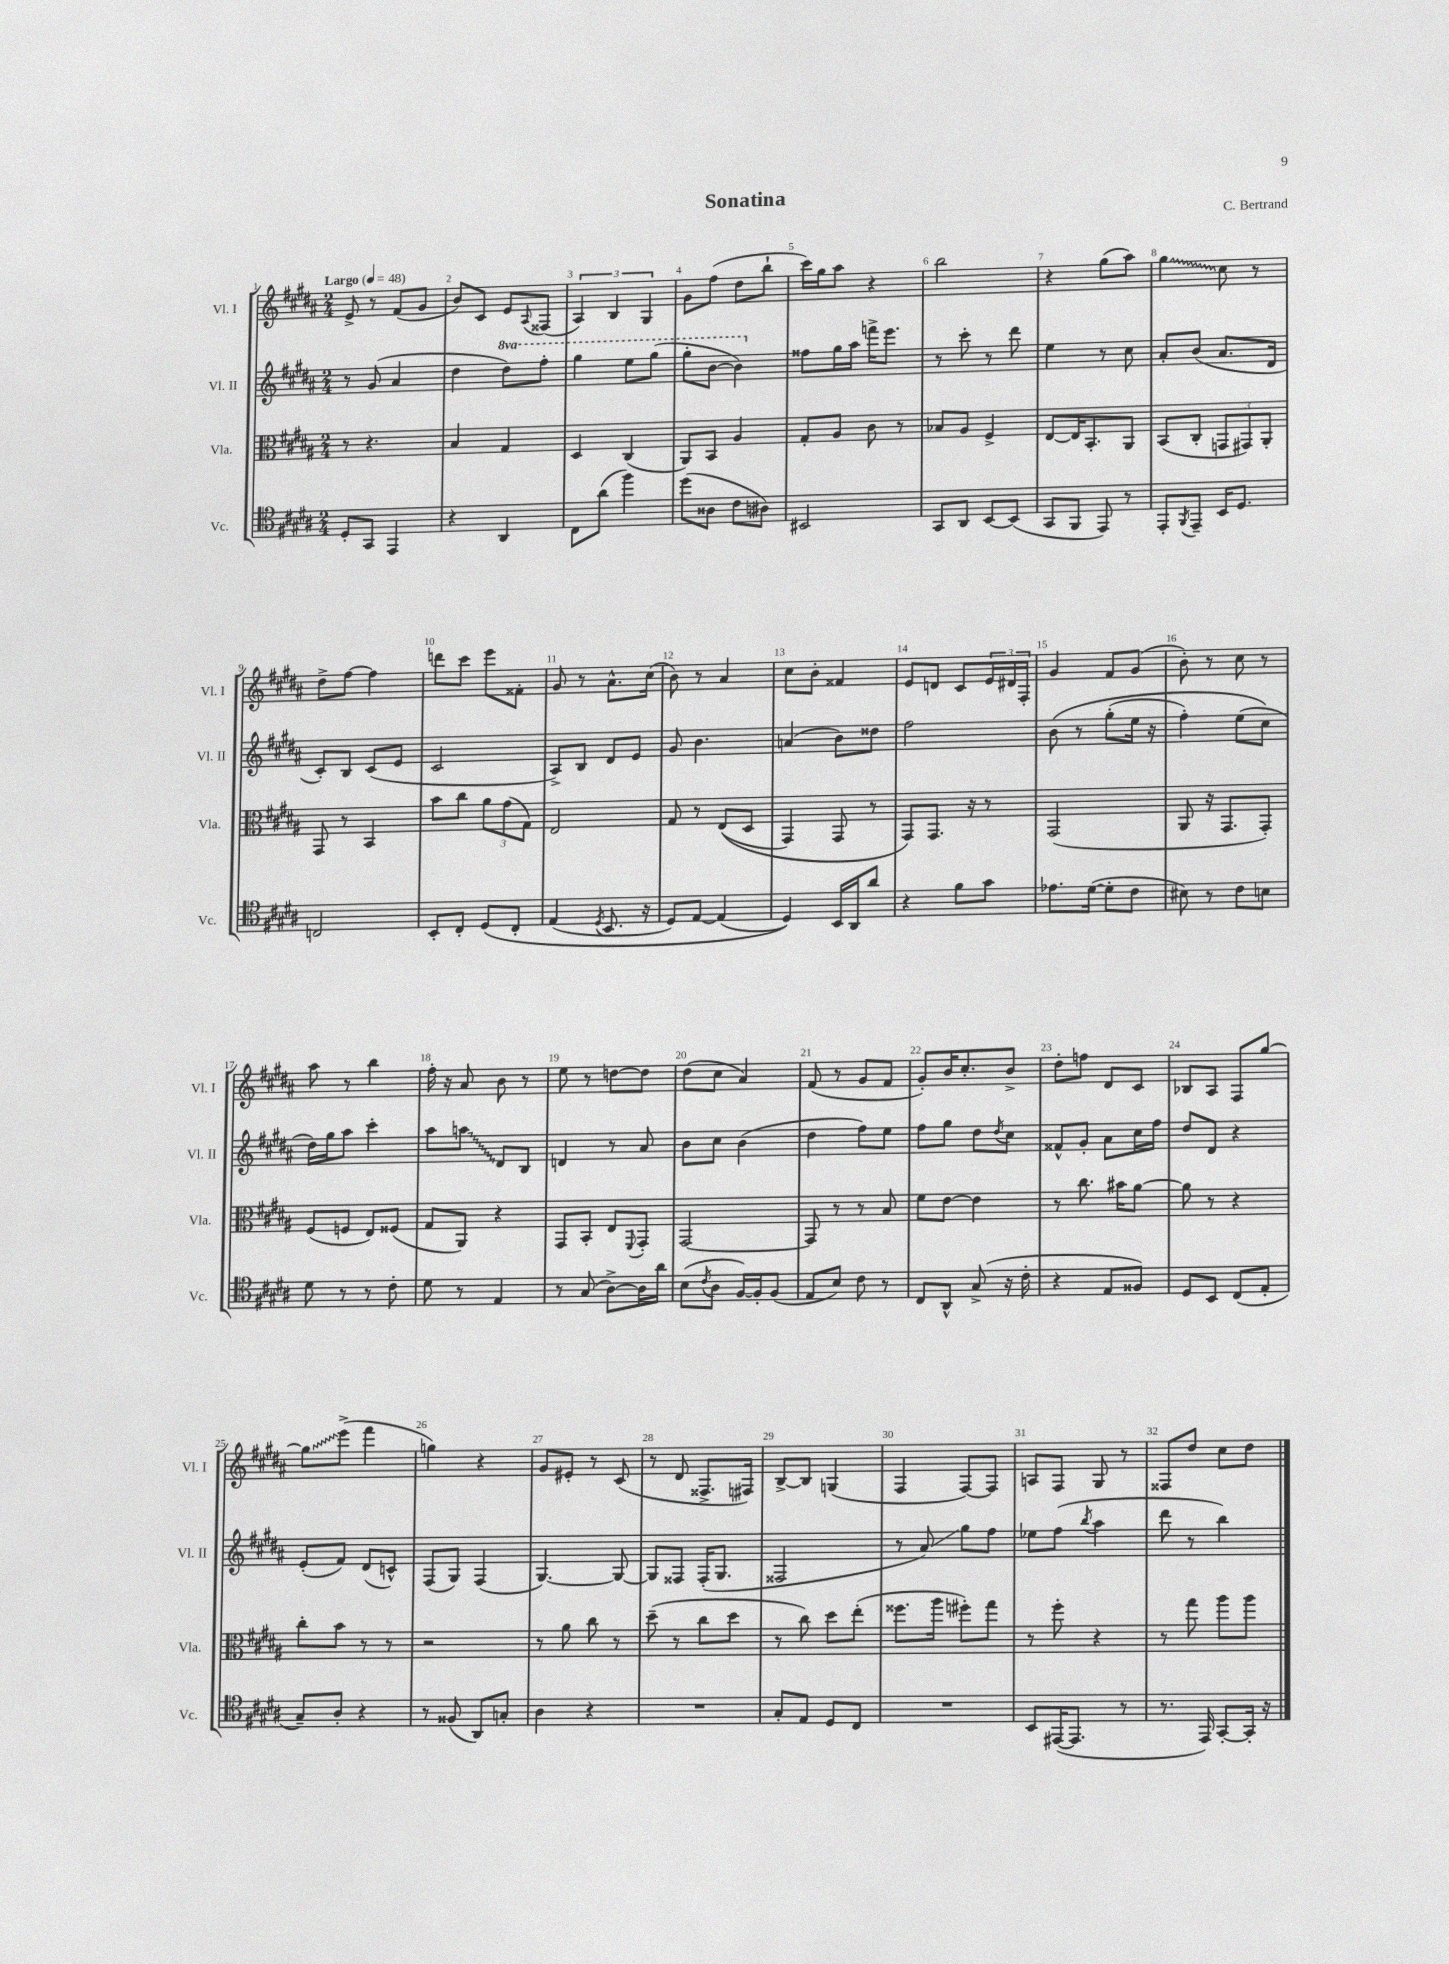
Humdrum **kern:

**kern	**kern	**kern	**kern
*staff4	*staff3	*staff2	*staff1
*clefC4	*clefC3	*clefG2	*clefG2
*k[f#c#g#d#a#]	*k[f#c#g#d#a#]	*k[f#c#g#d#a#]	*k[f#c#g#d#a#]
*M2/4	*M2/4	*M2/4	*M2/4
*MM48	*MM48	*MM48	*MM48
8D#'/L	8r	8r	8e^/
8GG#/J	4.r	(8g#/	8r
4EE/	.	4a#/	(8f#/L
.	.	.	8g#/J
=	=	=	=
4r	4B/	4dd#\	8b/L)
.	.	.	8c#/J
4AA#/	4G#/	8ddd#\L)	8e/L
.	.	.	8qqA#/
.	.	8fff#'\J	(8F##/J
=	=	=	=
8C#\L	4D#/	4ggg#\	6A#/)
(8a#\J	.	.	.
.	.	.	6B/
4ff#\)	(4C#/	8eee\L	.
.	.	.	6G#/
.	.	(8ggg#\J	.
=	=	=	=
(8dd#\L	8AA#/L)	8ggg#'\L	8g#\L
8A##\J	8BB/J	[8bb\J	(8ff#\J
8c#\L	4A#/	4bb\])	8dd#\L
8A#\J)	.	.	8bb`\J
=	=	=	=
2BB#/	8G#'/L	8ff##\L	16ccc#\LL)
.	.	.	16gg#\J
.	8A#/J	16gg#\L	8aa#\J
.	.	16aa#\JJ	.
.	8c#\	16fff^\LK	4r
.	.	8.eee\J	.
.	8r	.	.
=	=	=	=
8GG#/L	8B-/L	8r	2bb\
8AA#/J	8A#/J	8ccc#'\	.
[8BB/L	4F#^/	8r	.
(8BB/]J	.	8ddd#\	.
=	=	=	=
8GG#/L	[8E/L	4ee\	4r
8FF#/J	16E/]K	.	.
.	8.BB'/	.	.
8EE/)	.	8r	(8gg#\L
8r	8AA#/J	8cc#\	8aa#\J)
=	=	=	=
8EE'/L	(8BB/L	8a#'/L	4gg#\
8qFF#/	.	.	.
8EE~/J	8C#'/J	(8b/J	.
16BB/LK	12GG/L	8.a#/L	8cc#\
8.D#/J	.	.	.
.	12GG#/)	.	.
.	.	.	8r
.	12AA#'/J	.	.
.	.	16d#/Jk	.
=	=	=	=
2C/	8GG#/	8c#'/L)	8dd#^\L
.	8r	8B/J	[8ff#\J
.	4BB/	(8c#/L	4ff#\]
.	.	8e/J	.
=	=	=	=
8BB'/L	8b\L	2c#/	8ddd\L
8C#'/J	8cc#\J	.	8ccc#\J
&(8D#/L	12a#\L	.	8eee\L
.	(12g#\	.	.
8C#'/J	.	.	8f##'\J
.	12G#\J)	.	.
=	=	=	=
(4E/	2E/	8A#^/L)	8g#/
.	.	8B/J	8r
8qD#/	.	.	.
8.BB/	.	8d#/L	8.a#^^\L
.	.	8e/J	.
16r	.	.	(16cc#\Jk
=	=	=	=
8D#/L)	8G#/	8g#/	8b\)
[8E/J	8r	4.b\	8r
(4E/]	&((8E/L	.	4a#/
.	8D#/J	.	.
=	=	=	=
4D#/)&)	4GG#/)	(4a/	8cc#\L
.	.	.	8b'\J
16BB/LL	8GG#/	8b\L)	4f##/
16AA#/J	.	.	.
8a#/J	8r	8dd##\J	.
=	=	=	=
4r	8GG#/L&)	2ff#\	8e/L
.	8.GG#/J	.	8d/J
8f#\L	.	.	8c#/L
.	16r	.	.
8g#\J	8r	.	24e/L
.	.	.	24d#/
.	.	.	24F#'/JJ
=	=	=	=
8.e-\L	(2GG#/	&(8b\	4g#/
.	.	8r	.
([16d#\Jk	.	.	.
8d#'\]L	.	(8gg#'\L	8f#/L
8c#\J	.	16ee\Jk	(8g#/J
.	.	16r	.
=	=	=	=
8B#\)	8AA#/	4ff#'\)	8b'\)
8r	16r	.	8r
.	8.GG#/L	.	.
8c#\L	.	(8ee\L	8cc#\
8B\J	8GG#'/J)	8cc#\J&)	8r
=	=	=	=
8d#\	(8F#/L	16dd#\LL)	8aa#\
.	.	16gg#\J	.
8r	8F/J	8aa#\J	8r
8r	8E/L)	4ccc#'\	4bb\
8c#'\	(8F##/J	.	.
=	=	=	=
8d#\	8G#/L	8aa#\L	16ff#'\
.	.	.	16r
8r	8AA#/J)	8aa\J	8a#/
4E/	4r	8d#/L	8b\
.	.	8B/J	8r
=	=	=	=
8r	8GG#/L	4d/	8ee\
(8G#/	8BB'/J	.	8r
[8A#^\L)	8E/L	8r	[8dd\L
.	8qqFF#/	.	.
16A#\]L	8GG#'/J	8a#/	8dd\]J
16a#\JJ	.	.	.
=	=	=	=
(8B\L	[2GG#/	8b\L	(8dd#\L
8qc#/	.	.	.
8A#\J	.	8cc#\J	8cc#\J
[16F#/LL)	.	(4b\	4a#/)
16F#'/]J	.	.	.
(8F#/J	.	.	.
=	=	=	=
8E/L	8GG#/]	4dd#\	(8f#/
8B/J)	8r	.	8r
8c#\	8r	8ff#\L)	8g#/L
8r	8B/	8ee\J	8f#/J
=	=	=	=
8C#/L	8f#\L	8ff#\L	8g#'/L)
8AA#^^/J	[8e\J	8gg#\J	16b/K
.	.	.	8.cc#'/
(8G#^/	4e\]	8dd#\L	.
.	.	8qdd#/	.
16r	.	8cc#\J	8b^/J
16c#'\	.	.	.
=	=	=	=
4r	8r	8f##^^/L	8dd#'\L
.	8.cc#\	8g#'/J	8ff\J
8E/L	.	8a#\L	8d#/L
.	16b#\LK	.	.
8F##/J)	[8a#\J	16cc#\L	8c#/J
.	.	16ff#\JJ	.
=	=	=	=
8D#/L	8a#\]	8dd#/L	8B-/L
8BB/J	8r	8d#/J	8A#/J
(8C#/L	4r	4r	8F#/L
8E'/J	.	.	[8gg#/J
=	=	=	=
8G#~/L)	8cc#'\L	(8e'/L	8gg#\]L
8A#'/J	8b\J	8f#/J)	(8eee^\J
4r	8r	(8d#/L	4fff#\
.	8r	8c^^/J)	.
=	=	=	=
8r	2r	(8F#/L	4gg\)
(8F##/	.	8G#/J)	.
8AA#/L)	.	(4F#/	4r
8G'/J	.	.	.
=	=	=	=
4A#\	8r	[4.G#/)	8g#/L
.	8a#\	.	8e#'/J
4r	8cc#\	.	8r
.	8r	8G#/_	(8c#/
=	=	=	=
2r	(8dd#~\	8G#/]L	8r
.	8r	8F##/J	8d#/
.	8cc#\L	(16F##'/LK	8.F##^/L
.	.	8.G#/J	.
.	8dd#\J	.	.
.	.	.	16F#/Jk)
=	=	=	=
8G#'/L	8r	2F##/	[8B^/L
8E/J	8cc#\)	.	8B/]J
8D#/L	8dd#\L	.	(4G/
8C#/J	(8ee'\J	.	.
=	=	=	=
2r	8.ff##\L	8r	4F#/
.	.	8a#/)	.
.	16aa#\Jk	.	.
.	8ff#'\L)	8gg#\L	[8F#/L)
.	8gg#\J	8ff#\J	8F#/]J
=	=	=	=
8BB/L	8r	8ee-\L	8A/L
([16EE#/K	8ff#'\	(8ff#\J	8F#/J
8.EE#/]J	.	.	.
.	.	8qbb/	.
.	4r	4aa#\	8G#/
8r	.	.	8r
=	=	=	=
8.r	8r	8ddd#\	8F##/L
.	8gg#\	8r	8dd#/J
16EE/)	.	.	.
[8GG#'/L	8aa#\L	4bb\)	8cc#\L
16GG#'/]Jk	8aa#\J	.	8dd#\J
16r	.	.	.
==	==	==	==
*-	*-	*-	*-
